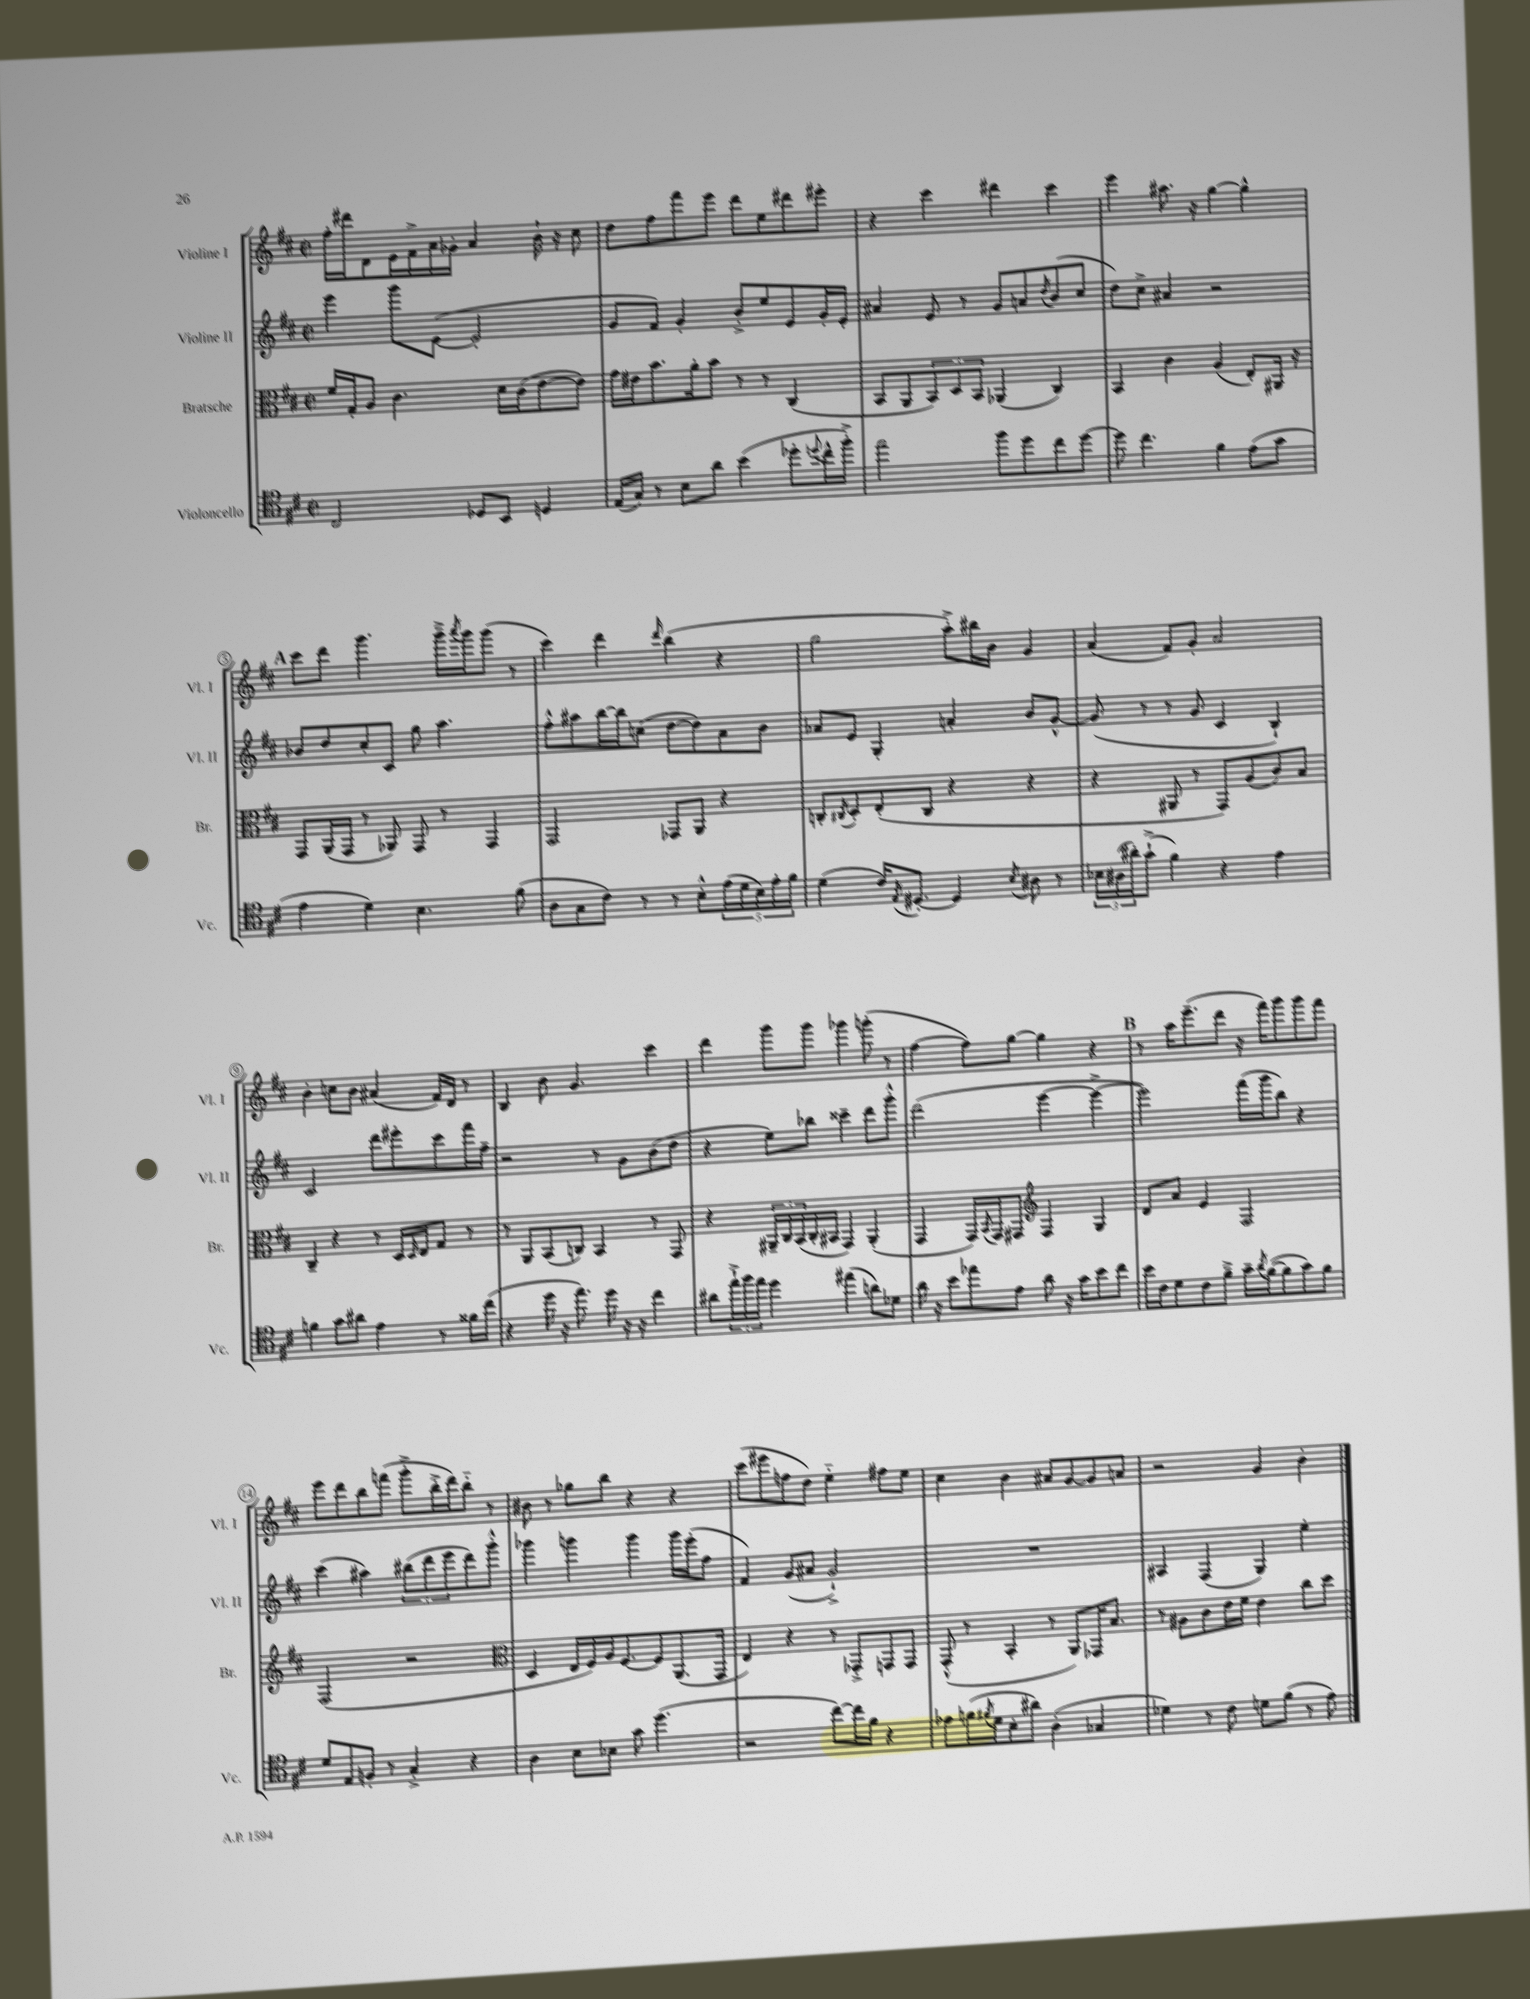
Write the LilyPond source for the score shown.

<<
\new StaffGroup <<
\new Staff = "s0" \with { instrumentName = "Violine I" shortInstrumentName = "Vl. I" } {
    \clef treble \key d \major \defaultTimeSignature \time 2/2
    fis''16-. dis'''16 d'8 e'16 fis'16-> a'16 ges'16-. a'4 b'16-! r16 cis''8 |
    d''8 fis''8 fis'''8 e'''8 d'''8 e''8 dis'''8 eis'''8-. |
    r4 cis'''4 dis'''4 cis'''4 |
    e'''4 ais''8. r16 g''4~ g''4-^ |
    \mark \markup { \bold "A" } cis'''8 d'''8 g'''4. g'''16---> \acciaccatura { a'''8 } g'''16 g'''8( r8 |
    cis'''4) d'''4 \grace { d'''16 } b''4( r4 |
    g''2 a''8-.->) bis''16 b'16 g'4 |
    a'4( fis'8) g'8-. a'2 |
    b'4-. c''8 b'8 ais'4( fis'16) d'16 r8 |
    b4 b'8 g'4. cis'''4 |
    d'''4 g'''8 g'''8 ges'''4 g'''8-.( r8 |
    fis''4~ fis''8) g''8~ g''4 r4 |
    \mark \markup { \bold "B" } r8 a''16 e'''8.--( d'''8 r16 fis'''16) g'''8 g'''8 fis'''8 |
    e'''8 d'''8 b''8 f'''8( g'''8-.-> b''16-.-> d'''16) b''8-_ r8 |
    bis'8 r8 ges''8 b''8 r4 r4 |
    cis'''8( eis'''8 f''8 d''8) e''4-_ fis''8 e''8 |
    cis''4 b'4 ais'8 g'8~ g'8 a'8 |
    r2 g'4 b'4-. \bar "|." |
}
\new Staff = "s1" \with { instrumentName = "Violine II" shortInstrumentName = "Vl. II" } {
    \clef treble \key d \major \defaultTimeSignature \time 2/2
    e'''4 g'''8 e'8~( e'2-. |
    g'8 fis'8) g'4-. b'8-.-> e''8 e'8 g'16-. e'16-. |
    ais'4 e'8 r8 g'8 a'8 \acciaccatura { d''8 } b'8( cis''8 |
    d''8) cis''8-> ais'4 r2 |
    \mark \markup { \bold "A" } bes'8 d''8 cis''8-. cis'8 g''8 a''4. |
    fis''8-.-^ ais''8 b''16~ b''16 c''8( d''8~ d''8) a'8 b'8 |
    aes'8 e'8 g4-. a'4-. b'8 g'8~-^ |
    g'8( r8 r8 g'8 cis'4 b4-!) |
    cis'2 d'''8 eis'''8-. cis'''8 fis'''16 fis''16-- |
    r2 r8 g'8 b'8( d''8 |
    r4 e''8) bes''8 cisis'''4-- d'''8 g'''8-.-^ |
    d'''2( e'''4~ e'''4~-> |
    \mark \markup { \bold "B" } e'''2) fis'''16( g'''16 b''8) r4 |
    cis'''4( ais''4) \tuplet 3/2 { bis''8( d'''8 e'''8 } d'''8) g'''8-.-^ |
    ges'''4 g'''4 g'''4 g'''16 e'''16-.( fis''8 |
    fis'4) g'8( ais'8 g'2-!->) |
    R1 |
    ais4 fis4( g4) e''4-. \bar "|." |
}
\new Staff = "s2" \with { instrumentName = "Bratsche" shortInstrumentName = "Br." } {
    \clef alto \key d \major \defaultTimeSignature \time 2/2
    fis'16 g16-. a8 cis'4. d'16 cis'16( e'8~ e'8) |
    g'16 eis'16 b'8. a'16-. b'8 r8 r8 cis4( |
    b,8 a,8 \tuplet 3/2 { b,8) d8 b,8 } aes,4( cis4) |
    b,4 cis'4 a4( e8-.) ais,16 r16 |
    \mark \markup { \bold "A" } g,8 a,16( g,16 r8 aes,8) g,8 r8 g,4 |
    g,2 ges,8 a,8 r4 |
    c8-. \acciaccatura { cis8 } d8-. e8-.( cis8 r4 r4 |
    r4 ais,8 r8 g,8) a8( cis'8) b8 |
    cis4-- r4 r8 d16 \grace { d16 } e16 g8 r8 |
    r8 a,8 b,8( c8) b,4 r8 g,8 |
    r4 \tuplet 3/2 { ais,16-- cis16 b,16( } cis16-. bis,16 g,4) ais,4-.( |
    g,4 g,16) \acciaccatura { b,8 } g,16 gis,8 \clef treble fis4 g4 |
    \mark \markup { \bold "B" } d'8 a'8 e'4 fis2 |
    fis2( r2 |
    \clef alto d4 e16 fis16) a16 fis8.~ fis8 a,8.( g,16 |
    e4) r4 r8 ges,8-.-> g,8 g,8 |
    g,8-.-^( r8 b,4-. r8 a,8) ges,16 b8. |
    r8 ais8 cis'8 e'16 fis'16 e'4 cis''8 d''8 \bar "|." |
}
\new Staff = "s3" \with { instrumentName = "Violoncello" shortInstrumentName = "Vc." } {
    \clef tenor \key d \major \defaultTimeSignature \time 2/2
    cis2 des8 b,8 d4 |
    e16( g16) r8 b8 a'8 b'4( des''8-. \appoggiatura { d''8 } cis''16-^ fis''16-.->) |
    e''2 fis''8 d''8 cis''8 d''8~ |
    d''8 cis''4. fis'4 e'8( g'8 |
    \mark \markup { \bold "A" } e'4 d'4) b4. fis'8( |
    a8 g8 cis'8) r8 r8 b8-.-^ \tuplet 5/4 { e'16( d'16 b16) e'16-. fis'16 } |
    d'4( cis'16) \acciaccatura { e8 } dis8.~-. dis4 \acciaccatura { b8 } ais8 r8 |
    \tuplet 3/2 { bes16 ais16( ais'16-.) } g'8-!->( fis'4) r4 e'4 |
    f'4 g'8 ais'8 e'4 r8 fisis'16 cis''16( |
    r4 d''16 r16 e''8.) d''16 r16 r16 cis''4 |
    ais'8 \tuplet 3/2 { e''16-!-> fis''16 e''16 } d''4 eis''4( a'8) des'8 |
    a'16 r16 b'8 ees''8 e'8 a'8 r16 g'16 b'8 cis''8 |
    \mark \markup { \bold "B" } b'16 cis'16 d'8 cis'8 fis'8---> g'16-- \acciaccatura { a'8 } fis'16~( fis'8 g'8) fis'8 |
    d'8 e8 f8-. r8 g4-.-> r4 |
    a4 b8 bes8 g'8 d''4.( |
    r2 cis''8~) cis''16 fis'16 r4 |
    ees'8 f'16( \acciaccatura { fis'8 } d'16 b8-. ais'8) a4-.( ges4 |
    des'4) r8 cis'8 d'8 fis'8( r8 e'8) \bar "|." |
}
>>
>>
\layout { \context { \Score \override BarNumber.stencil = #(make-stencil-circler 0.1 0.3 ly:text-interface::print) } }
